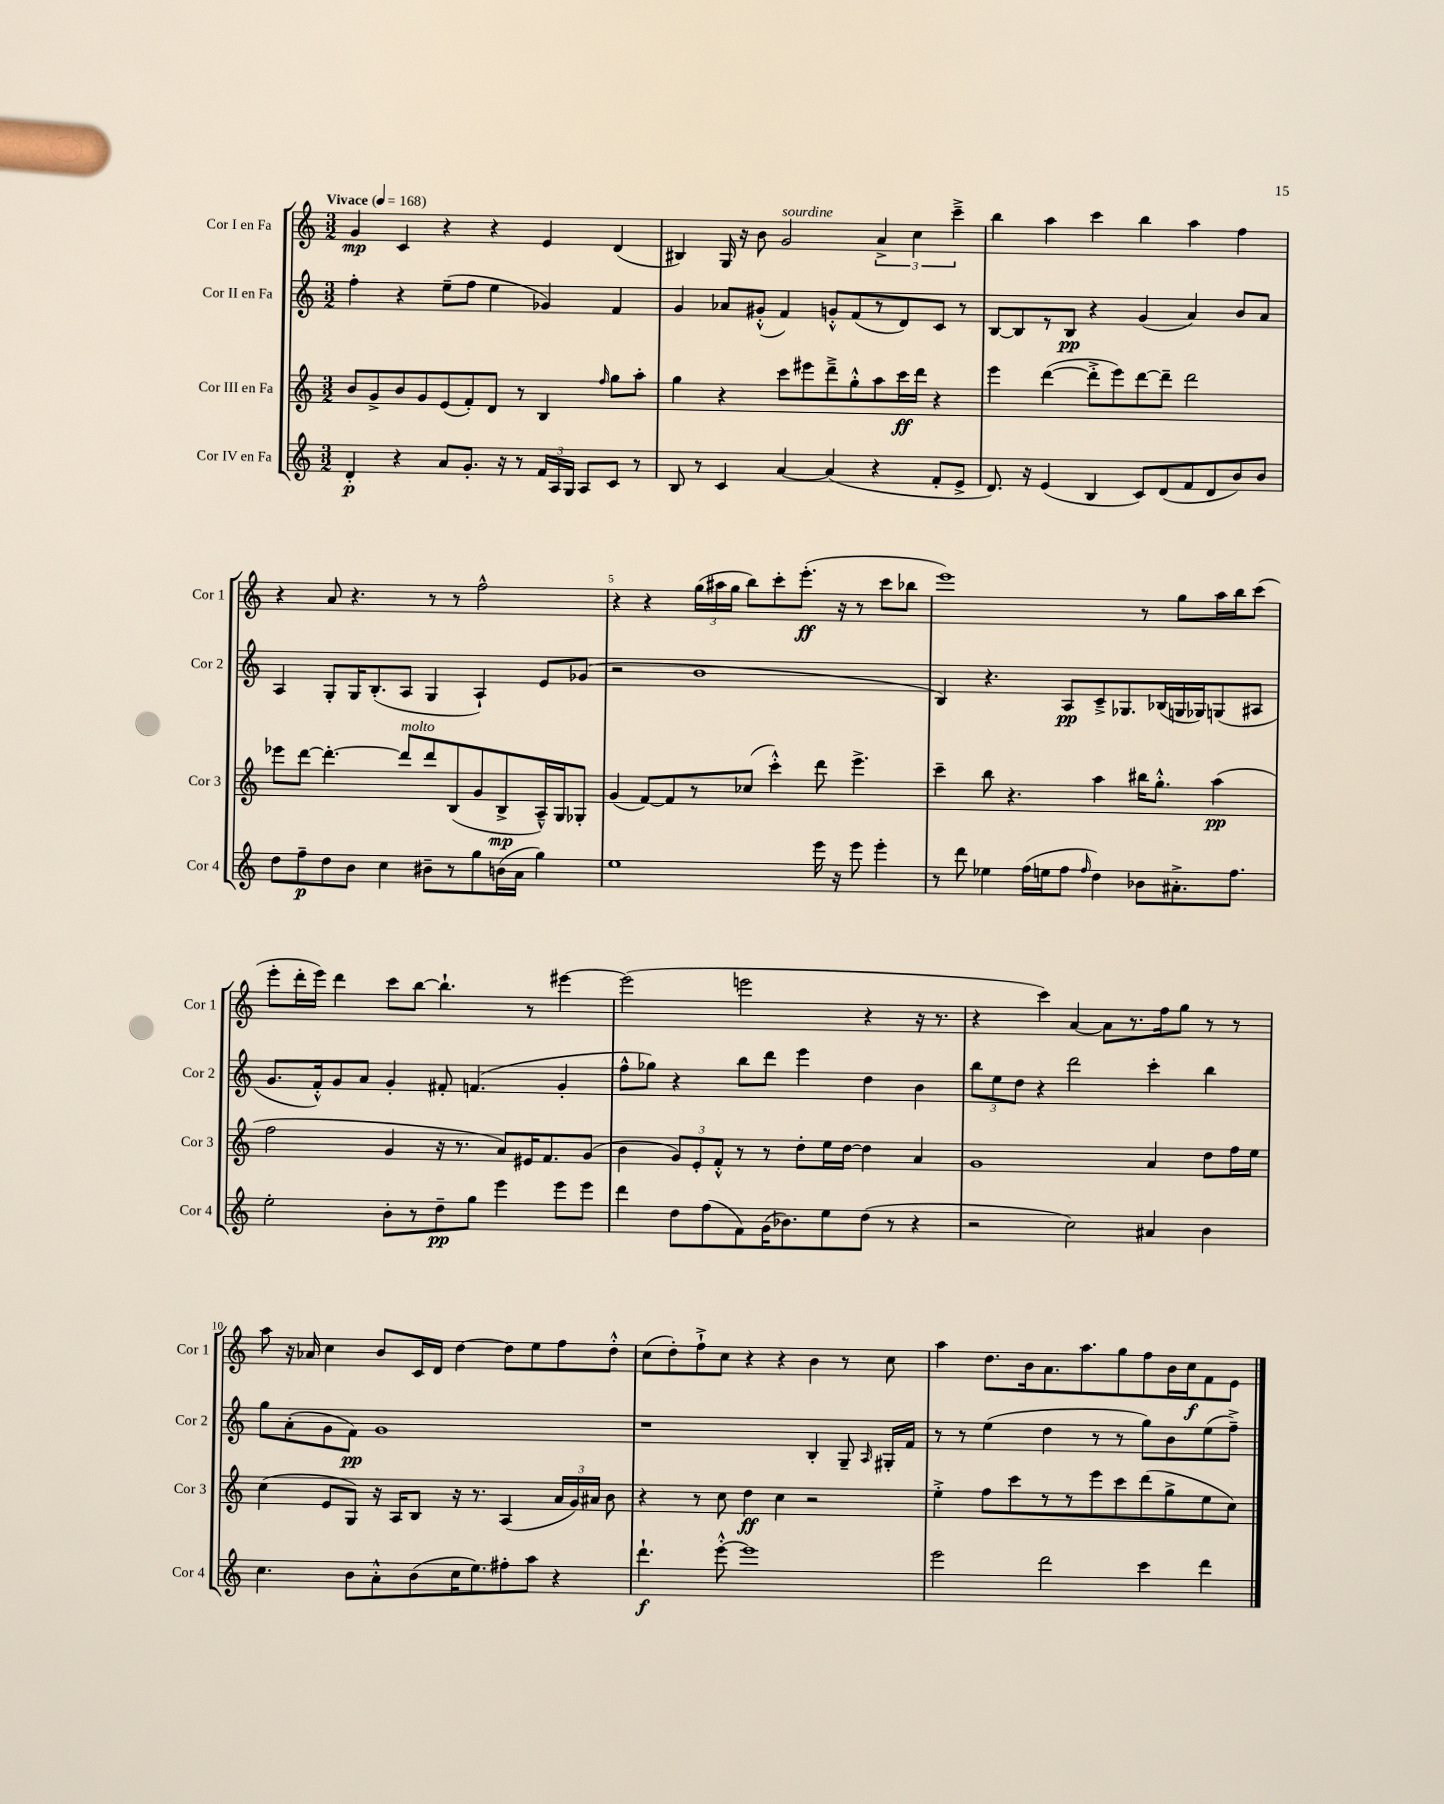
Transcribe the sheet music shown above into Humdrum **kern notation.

**kern	**kern	**kern	**kern
*staff4	*staff3	*staff2	*staff1
*clefG2	*clefG2	*clefG2	*clefG2
*k[]	*k[]	*k[]	*k[]
*M3/2	*M3/2	*M3/2	*M3/2
*MM168	*MM168	*MM168	*MM168
4d'/	8b/L	4ff'\	4g/
.	8g^/	.	.
4r	8b/	4r	4c/
.	8g/	.	.
8a/L	(8e/	(8ee~\L	4r
8.g'/J	8f'/)	8ff\J	.
.	8d/J	4ee\	4r
16r	.	.	.
8r	8r	.	.
24f/LL	4B/	4g-/)	4e/
24A/	.	.	.
24G/JJ	.	.	.
8A/L	.	.	.
.	16qqff/	.	.
8c/J	8gg\L	4f/	(4d/
8r	8aa'\J	.	.
=	=	=	=
8B/	4gg\	4g/	4B#/)
8r	.	.	.
4c/	4r	8a-/L	16G/
.	.	.	16r
.	.	(8g#'^^/J	8b\
[4a/	8ccc\L	4f/)	2g/
.	8eee#\	.	.
(4a/]	8ddd~^\	8g'^^/L	.
.	8gg'^^\	(8f/	.
4r	8aa\	8r	6a^/
.	16ccc\L	8d/)	.
.	.	.	6cc\
.	16ddd\JJ	.	.
8f'/L	4r	8c/J	.
.	.	.	6ccc~^\
8e^/J	.	8r	.
=	=	=	=
8.d/)	4eee\	[8B/L	4bb\
.	.	8B/]	.
16r	.	.	.
(4e/	([4ddd\	8r	4aa\
.	.	8B/J	.
4B/	8ddd'^\]L	4r	4ccc\
.	8eee\)	.	.
8c/L)	[8ddd\	(4g/	4bb\
(8d/	8ddd~\]J	.	.
8f/	2ddd\	4a/)	4aa\
8d/	.	.	.
8b/)	.	8b/L	4ff\
8b/J	.	8a/J	.
=	=	=	=
8dd\L	8eee-\L	4A/	4r
8ff~\	[8ddd\J	.	.
8dd\	4.ddd'\_	8G'/L	8a/
8b\J	.	16G/K	4.r
.	.	(8.B'/	.
4cc\	.	.	.
.	8ddd/]L	8A/J	.
8b#~\L	8ddd/	4G/	8r
8r	(8B/	.	8r
8gg\	8g/	4A`/)	2ff^^\
(16b\L	8B^/	.	.
16a\JJ	.	.	.
4gg\)	16A~^^/L)	8e/L	.
.	16G/J	.	.
.	8G-'/J	(8g-/J	.
=	=	=	=
1ee	(4g/	2r	4r
.	[8f/L)	.	4r
.	8f/]	.	.
.	8r	1b	(24gg\LL
.	.	.	24aa#\
.	.	.	24gg\JJ
.	(8cc-/J	.	8bb\L)
.	4ccc'^^\)	.	8ccc'\
.	.	.	(8.eee'\J
16eee\	8ddd\	.	.
16r	.	.	16r
8eee\	4.eee^\	.	8r
4eee'\	.	.	8ccc\L
.	.	.	8bb-\J
=	=	=	=
8r	4ccc~\	4B/)	1eee)
8ddd\	.	.	.
4ee-\	8bb\	4.r	.
.	4.r	.	.
(16ff\LL	.	.	.
16ee\J	.	.	.
8ff\J	.	8A/L	.
16qqff/	.	.	.
4dd\)	4aa\	8c~^/	.
.	.	8.G-/	.
8b-\L	16bb#\LK	.	8r
.	8.gg'^^\J	(16B-/L	.
8.a#'^\	.	16G/	8gg\L
.	.	16G-/J)	.
.	(4aa\	(8G/	16aa\L
8.ff\J	.	.	16bb\J
.	.	8A#/J	(8ccc\J
=	=	=	=
2ee'\	2ff\	8.g/L	8eee'\L
.	.	.	16ddd'\L
.	.	16f'^^/k)	16eee\JJ)
.	.	8g/	4ddd\
.	.	8a/J	.
8b'\L	4g/	4g'/	8ccc\L
8r	.	.	[8bb\J
8dd~\	16r	8f#'/	4.bb`\]
.	8.r	.	.
8gg\J	.	(4.f/	.
4eee\	8a/L)	.	.
.	16e#/K	.	8r
.	8.f/	.	.
8eee\L	.	4g'/	[4eee#\
8eee\J	(8g/J	.	.
=	=	=	=
4ddd\	4b\	8ff^^\L	(2eee#\]
.	.	8gg-\J)	.
8dd\L	12g/L)	4r	.
.	12e'/	.	.
(8ff\	.	.	.
.	12f'^^/J	.	.
8f\)	8r	8bb\L	2eee\
(16g\K	8r	8ddd\J	.
8.b-\)	.	.	.
.	8dd'\L	4eee\	.
8ee\	16ee\L	.	.
.	[16dd\JJ	.	.
(8dd\J	4dd\]	4dd\	4r
8r	.	.	.
4r	4a/	4b\	16r
.	.	.	8.r
=	=	=	=
2r	1g	12bb\L	4r
.	.	12ee\	.
.	.	12dd\J	.
.	.	4r	4ccc\)
2cc\)	.	2ddd\	[4a/
.	.	.	8a\]L
.	.	.	8.r
4a#/	4a/	4ccc'\	.
.	.	.	16ff\k
.	.	.	8gg\J
4b\	8dd\L	4bb\	8r
.	16ff\L	.	8r
.	16ee\JJ	.	.
=	=	=	=
4.cc\	(4cc\	8gg\L	8aa\
.	.	(8a'\	16r
.	.	.	16a-/
.	8e/L	8g\	4cc\
8b\L	8G/J)	8f\J)	.
8a'^^\	16r	1g	8b/L
.	16A/LK	.	.
(8b\	8B/J	.	16c/L
.	.	.	16d/JJ
16cc\K	16r	.	[4dd\
8.ee\)	8.r	.	.
8ff#'\	(4A/	.	8dd\]L
8aa\J	.	.	8ee\
4r	24a/LL	.	8ff\
.	24g/)	.	.
.	24a#/JJ	.	.
.	8b\	.	8dd'^^\J
=	=	=	=
4.ddd`\	4r	1r	(8cc\L
.	.	.	8dd'\)
.	8r	.	8ff`^\
[8eee'^^\	8cc\	.	8cc\J
1eee]	4dd\	.	4r
.	4cc\	.	4r
.	2r	4B'/	4b\
.	.	8G~/	8r
.	.	16qqA/	.
.	.	16G#'/LL	8cc\
.	.	16f/JJ	.
=	=	=	=
2eee\	4ee'^\	8r	4aa\
.	.	8r	.
.	8ff\L	(4ee\	8.dd\L
.	8ccc\	.	.
.	.	.	16b\k
2ddd\	8r	4dd\	8.a\
.	8r	.	.
.	.	.	8.aa\
.	8eee\	8r	.
.	8ccc\	8r	8gg\
4ccc\	(8ddd\	8gg\L)	8ff\
.	8gg^\	8b\	16b\L
.	.	.	16cc\J
4ddd\	8ee\	(8ee\	8f\
.	8cc\J)	8ff~^\J)	8e\J
==	==	==	==
*-	*-	*-	*-
